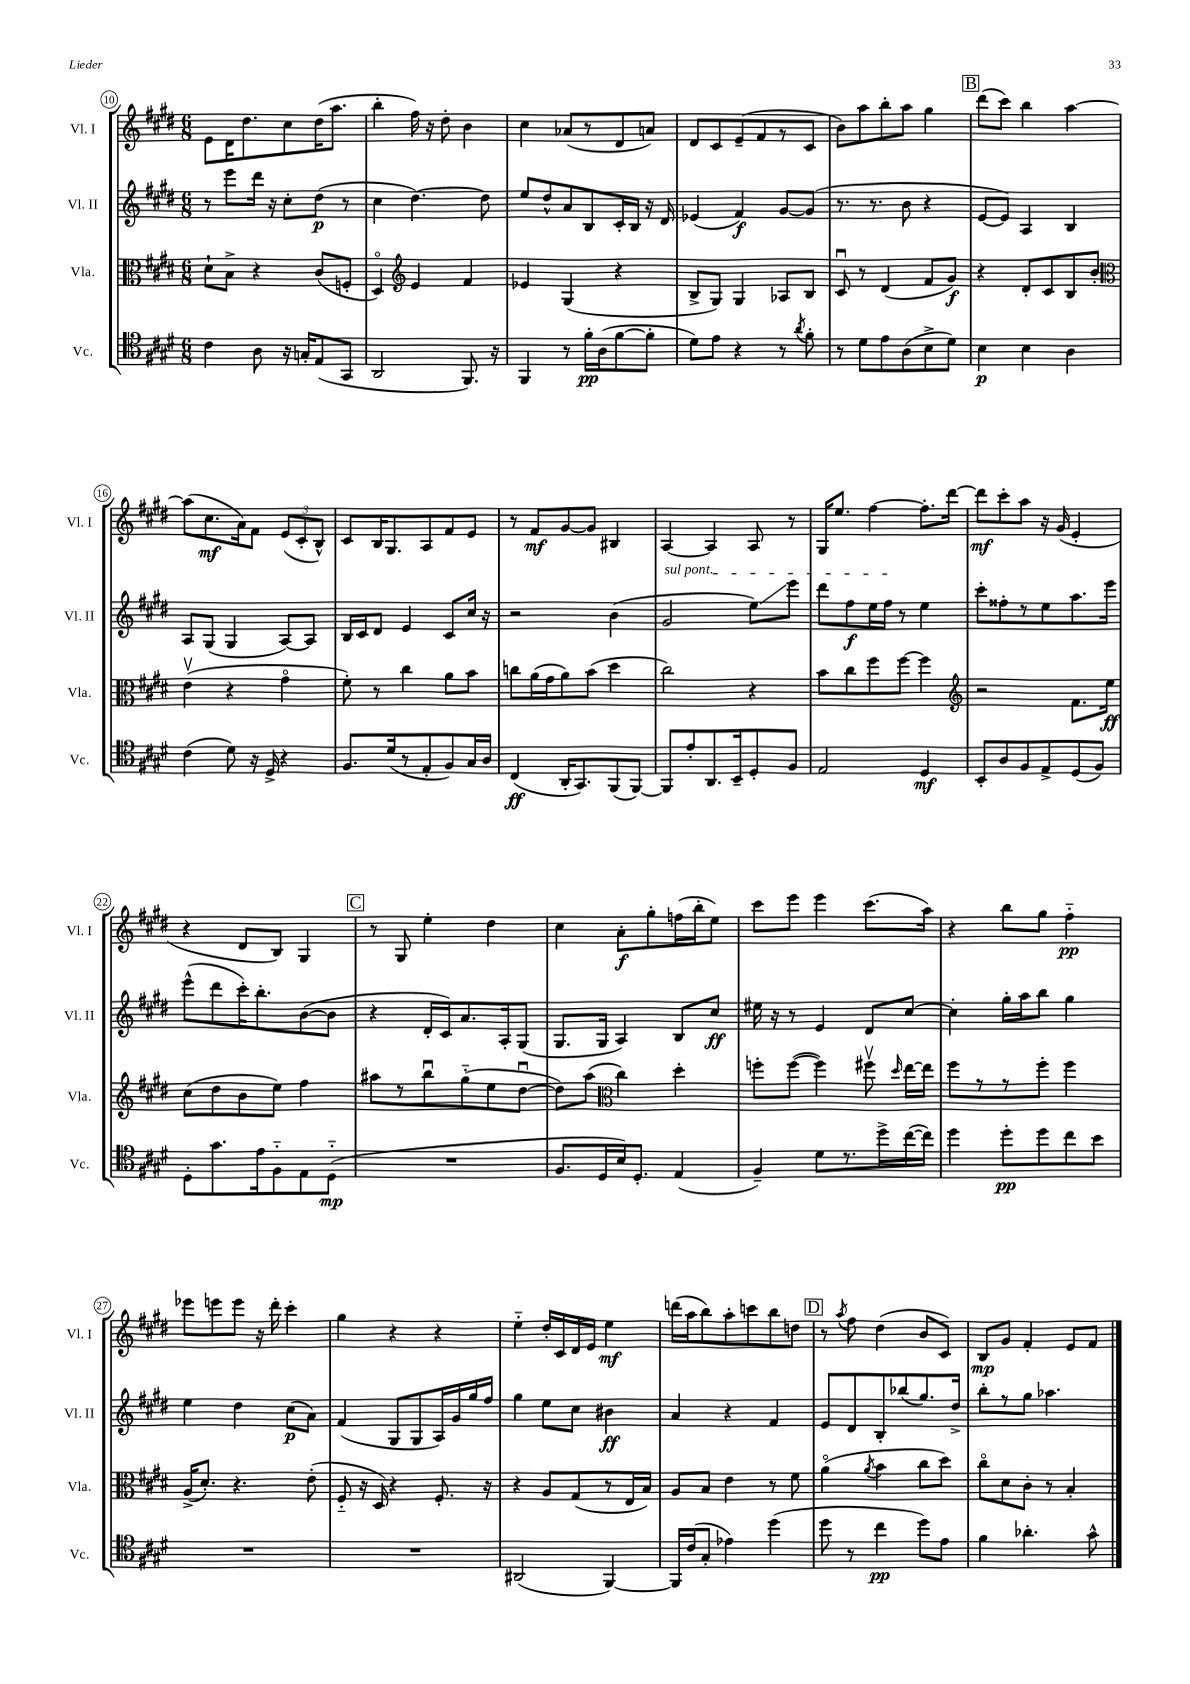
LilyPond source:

<<
\new StaffGroup <<
\new Staff = "s0" \with { instrumentName = "Vl. I" shortInstrumentName = "Vl. I" } {
    \clef treble \key e \major \numericTimeSignature \time 6/8
    \autoBeamOff e'8[ dis'16 dis''8. cis''8 dis''16( a''8.] |
    b''4-. fis''16) r16 dis''8-. b'4 |
    cis''4 aes'8[( r8 dis'8 a'8]) |
    dis'8[ cis'8 e'8--( fis'8 r8 cis'8] |
    b'8[) a''8 b''8-. a''8] gis''4 |
    \mark \markup { \box "B" } dis'''8[( cis'''8]) b''4 a''4~ |
    a''8[( cis''8.\mf a'16) fis'8] \tuplet 3/2 { e'8[( cis'8-. b8]-^) } |
    cis'8[ b16 gis8. a8 fis'8 e'8] |
    r8 fis'8[\mf gis'8~ gis'8] bis4 |
    a4~ a4 a8 r8 |
    gis16[ e''8.] fis''4~ fis''8.[-. dis'''16]~ |
    dis'''8[\mf cis'''8-. a''8] r16 gis'16( e'4-. |
    r4 dis'8[ b8]) gis4 |
    \mark \markup { \box "C" } r8 gis8 e''4-. dis''4 |
    cis''4 a'8[-.\f gis''8-. f''16( b''16-. e''8]) |
    cis'''8[ e'''8] e'''4 cis'''8.[( a''16]) |
    r4 b''8[ gis''8] fis''4-_\pp |
    ees'''8[ e'''8 e'''8] r16 dis'''16-. cis'''4-. |
    gis''4 r4 r4 |
    e''4-_ dis''16[-. cis'16 dis'16 e'16] e''4\mf |
    d'''16[( a''16 b''8) a''8-. c'''8 b''8 d''8] |
    \mark \markup { \box "D" } r8 \acciaccatura { a''8 } fis''8 dis''4( b'8[ cis'8]) |
    b8[\mp gis'8] fis'4-. e'8[ fis'8] \bar "|." |
}
\new Staff = "s1" \with { instrumentName = "Vl. II" shortInstrumentName = "Vl. II" } {
    \clef treble \key e \major \numericTimeSignature \time 6/8
    \autoBeamOff r8 e'''8[ dis'''16] r16 cis''8[-. dis''8]\p( r8 |
    cis''4 dis''4.~) dis''8 |
    e''8[ dis''8-^ a'8 b8 cis'16-. b16] r16 dis'16 |
    ees'4( fis'4\f) gis'8[~ gis'8]( |
    r8. r8. b'8 r4 |
    \mark \markup { \box "B" } e'8[~ e'8]) a4 b4 |
    a8[ gis8]( gis4 a8[~) a8] |
    b16[ cis'16 dis'8] e'4 cis'8[ cis''16] r16 |
    r2 b'4( |
    \once \override TextSpanner.bound-details.left.text = \markup { \italic "sul pont." } gis'2\startTextSpan e''8[\glissando) e'''8] |
    dis'''8[ fis''8\f e''16 fis''16]\stopTextSpan r8 e''4 |
    cis'''8[-. fisis''8-. r8 e''8 a''8. e'''16] |
    e'''8[-^( dis'''8 cis'''16-.) b''8.-. b'8~( b'8] |
    \mark \markup { \box "C" } r4 dis'16[-. cis'16) a'8. a16-. gis8]( |
    gis8.[ gis16] a4) b8[ cis''8]\ff |
    eis''16 r16 r8 e'4 dis'8[ cis''8]~ |
    cis''4-. gis''16[-. a''16 b''8] gis''4 |
    e''4 dis''4 cis''8[\p( a'8]) |
    fis'4( gis8[ gis8 a16) gis'16 gis''16 fis''16] |
    gis''4 e''8[ cis''8] bis'4\ff |
    a'4 r4 fis'4 |
    \mark \markup { \box "D" } e'8[ dis'8 b8-. bes''8( gis''8.) dis''16]-> |
    b''8[-. r8 gis''8] aes''4. \bar "|." |
}
\new Staff = "s2" \with { instrumentName = "Vla." shortInstrumentName = "Vla." } {
    \clef alto \key e \major \numericTimeSignature \time 6/8
    \autoBeamOff dis'8[-! b8]-> r4 cis'8[( f8]-. |
    dis4\flageolet) \clef treble e'4 fis'4 |
    ees'4 gis4( r4 |
    b8[-> gis8]) gis4 aes8[ b8] |
    cis'8\downbow r8 dis'4( fis'8[ gis'8]\f) |
    \mark \markup { \box "B" } r4 dis'8[-. cis'8 b8 b'8]-. |
    \clef alto e'4\upbow( r4 gis'4\flageolet |
    fis'8-.) r8 cis''4 a'8[ b'8] |
    c''8[ a'16( gis'16 a'8) b'8]( dis''4 |
    cis''2) r4 |
    b'8[ cis''8 fis''8 fis''8]~ fis''4 |
    \clef treble r2 fis'8.[ e''16]\ff |
    cis''8[( dis''8 b'8 e''8]) fis''4 |
    \mark \markup { \box "C" } ais''8[ r8 b''8\downbow gis''8-_( e''8 dis''8]~\downbow |
    dis''8[) a''8]( \clef alto cis''4) dis''4-. |
    f''8[-. f''8]~( f''4) fis''8\upbow \grace { dis''16 } e''16[~ e''16] |
    fis''8[ r8 r8 fis''8]-. fis''4 |
    a16[->( dis'8.]-.) r4. e'8-.( |
    fis8-_ r16 dis16) r4 fis8.-. r16 |
    r4 a8[ gis8( r8 e16 b16]) |
    a8[ b8] e'4 r8 fis'8 |
    \mark \markup { \box "D" } a'4\flageolet( \acciaccatura { a'8 } b'4 cis''8[ dis''8]) |
    cis''8[\flageolet dis'8 cis'8]-. r8 b4-. \bar "|." |
}
\new Staff = "s3" \with { instrumentName = "Vc." shortInstrumentName = "Vc." } {
    \clef tenor \key e \major \numericTimeSignature \time 6/8
    \autoBeamOff cis'4 a8 r16 g16[-. e8( gis,8] |
    a,2 fis,8.) r16 |
    fis,4 r8 fis'16[-.\pp a16( fis'8~ fis'8]-. |
    dis'8[) e'8] r4 r8 \acciaccatura { a'8 } fis'8-. |
    r8 dis'8[ e'8 a8( b8-> dis'8]) |
    \mark \markup { \box "B" } b4\p b4 a4 |
    cis'4( dis'8) r16 dis16-> r4 |
    fis8.[ dis'16( r8 e8-. fis8) gis16 a16] |
    cis4\ff( a,16[-. gis,8.) fis,8( fis,8]~) |
    fis,8[ e'8-. a,8. b,16-- dis8-. fis8] |
    e2 dis4\mf |
    b,8[-. a8 fis8 e8-> dis8( fis8]) |
    dis8[-. gis'8. e'16 fis8-_ e8 dis8]-_\mp( |
    \mark \markup { \box "C" } R2. |
    fis8.[ dis16 b16) dis8.]-. e4( |
    fis4--) dis'8[ r8. dis''16-> cis''16~( cis''16]) |
    dis''4 dis''8[-.\pp dis''8 cis''8 b'8] |
    R2. |
    R2. |
    ais,2( fis,4~) |
    fis,16[ cis'16( gis8]-. ees'4) dis''4( |
    \mark \markup { \box "D" } dis''8 r8 cis''4\pp dis''8[) e'8] |
    fis'4 aes'4.-. gis'8-^ \bar "|." |
}
>>
>>
\layout { \context { \Score currentBarNumber = #10 \override BarNumber.stencil = #(make-stencil-circler 0.1 0.3 ly:text-interface::print) } }
